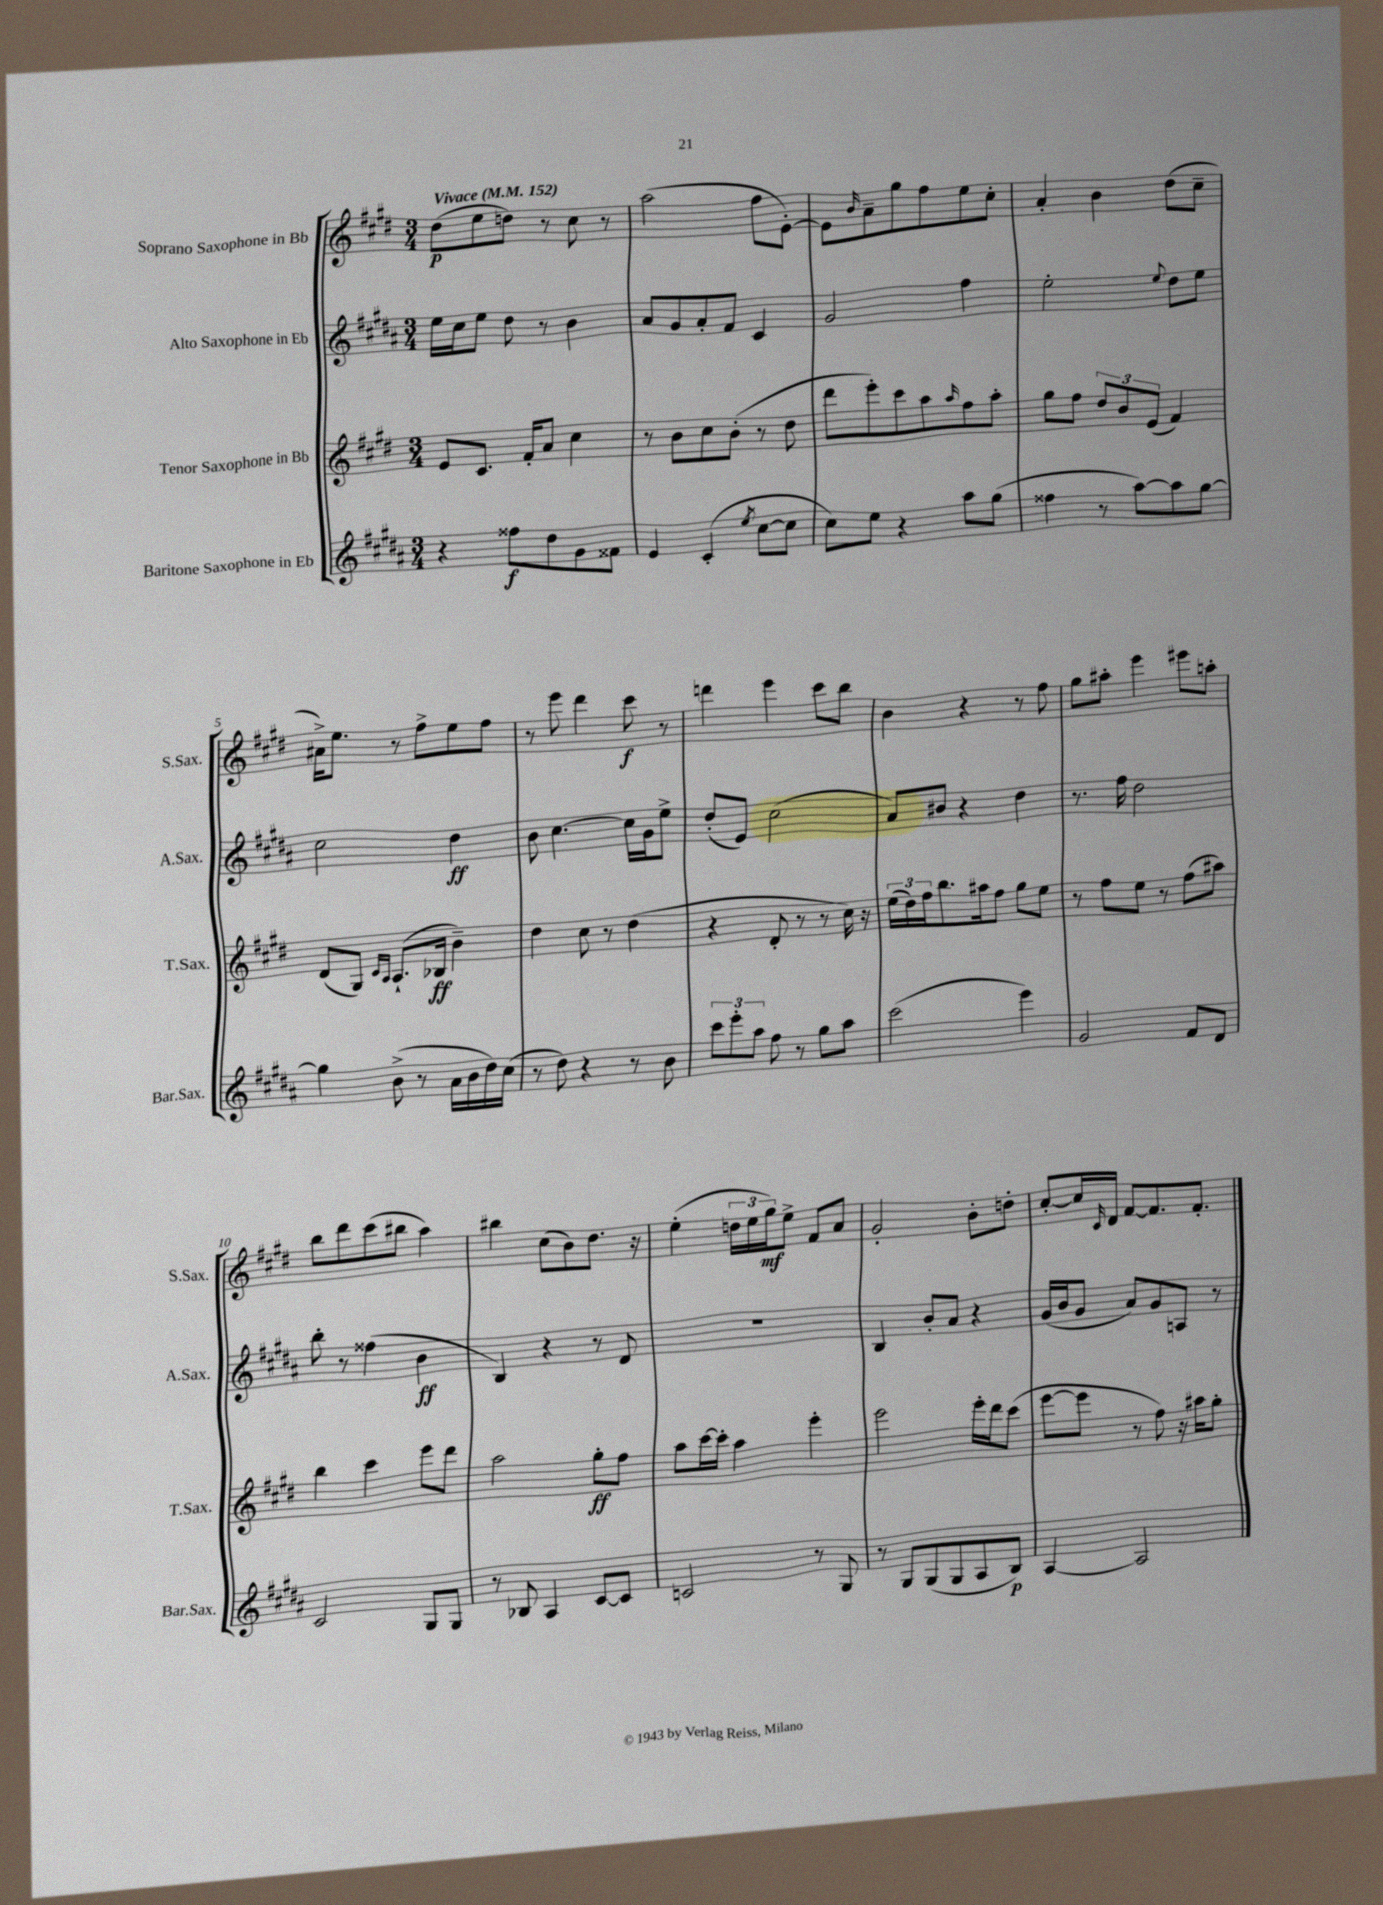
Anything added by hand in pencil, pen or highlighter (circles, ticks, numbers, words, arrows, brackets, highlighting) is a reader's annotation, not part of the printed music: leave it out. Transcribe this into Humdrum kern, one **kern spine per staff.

**kern	**kern	**kern	**kern
*staff4	*staff3	*staff2	*staff1
*clefG2	*clefG2	*clefG2	*clefG2
*k[f#c#g#d#a#]	*k[f#c#g#d#]	*k[f#c#g#d#a#]	*k[f#c#g#d#]
*M3/4	*M3/4	*M3/4	*M3/4
*MM152	*MM152	*MM152	*MM152
4r	8e	16ee	(8dd#
.	.	16cc#	.
.	8.c#	8ee	8ee
8ff##	.	8dd#	8dd)
.	16f#'	.	.
8dd#	8a	8r	8r
8g#	4cc#	4b	8cc#
8f##	.	.	8r
=	=	=	=
4e	8r	8a#	(2aa
.	8b	8g#	.
(4c#'	8cc#	8a#'	.
.	(8b'	8f#	.
8qee	.	.	.
[8cc#	8r	4c#	8ff#
8cc#]	8dd#	.	[8e')
=	=	=	=
8cc#)	8ddd#	2g#	8e]
.	.	.	16qqb
8ee	8eee')	.	8a~
4r	8ccc#	.	8gg#
.	8aa	.	8ff#
.	16qqaa	.	.
8aa#	8ff#	4ff#	8ee
(8gg#	8aa'	.	8cc#'
=	=	=	=
4ff##	8gg#	2ee'	4a'
.	8ff#	.	.
8r	12dd#	.	4b
.	12b	.	.
[8aa#)	.	.	.
.	(12e	.	.
.	.	8qqee	.
8aa#]	4f#)	8dd#	(8dd#
[8gg#	.	8ee	8cc#~
=	=	=	=
4gg#]	(8d#	2cc#	16a#^)
.	.	.	8.ee
.	8G#)	.	.
.	16qqc#	.	.
.	16qqA	.	.
(8b^	(8.A`	.	8r
8r	.	.	8ff#^
.	16B-	.	.
16a#	4b~)	4dd#	8ee
16b	.	.	.
16dd#)	.	.	8ff#
(16cc#	.	.	.
=	=	=	=
8r	4dd#	8b	8r
8dd#)	.	[4.cc#	8eee
4r	8cc#	.	4ddd#
.	8r	.	.
8r	(4dd#	16cc#]	8ccc#
.	.	16g#	.
8b	.	8ee^	8r
=	=	=	=
12ccc#	4r	(8dd#'	4ddd
12eee'	.	.	.
.	.	8e)	.
12aa#	.	.	.
8ff#	8d#'	(2cc#	4eee
8r	8r	.	.
8gg#	8r	.	8ccc#
8aa#	16cc#)	.	8bb
.	16r	.	.
=	=	=	=
(2ccc#	(24ee	8a#)	4b
.	24dd#)	.	.
.	24ff#	.	.
.	8.bb	8b#	.
.	.	4r	4r
.	16aa#	.	.
.	8ff#	.	.
4eee)	8gg#	4dd#	8r
.	8ee	.	8ff#
=	=	=	=
2g#	8r	8.r	8gg#
.	8ff#	.	8aa#'
.	.	16ff#	.
.	8ee	2dd#	4eee
.	8r	.	.
8f#	(8ff#	.	8eee#
8d#	8aa#)	.	8aa'
=	=	=	=
2c#	4bb	8bb'	8bb
.	.	8r	8ddd#
.	4ccc#	(4ff##	(8ccc#
.	.	.	8bb#
8G#	8eee	4b	4aa)
8G#	8ddd#	.	.
=	=	=	=
8r	2aa	4B)	4bb#
8B-	.	.	.
4A#	.	4r	(8cc#
.	.	.	8b)
[8c#	8gg#'	8r	8.dd#
8c#]	8ff#	8d#	.
.	.	.	16r
=	=	=	=
2c	8aa	2.r	(4ee'
.	[16ccc#	.	.
.	16ccc#']	.	.
.	4aa	.	24dd
.	.	.	24ee
.	.	.	24gg#)
.	.	.	8ee^
8r	4eee'	.	8f#
8G#	.	.	8a
=	=	=	=
8r	2eee	4B	2g#'
8G#	.	.	.
(8G#	.	8b'	.
8G#	.	8a#	.
8A#	16eee'	4r	8b'
.	16ddd#	.	.
8B)	(8ccc#	.	8dd'
=	=	=	=
[4A#	[8eee	(16g#	[8cc#'
.	.	16b	.
.	8eee]	8g#	16cc#]
.	.	.	16qqc#
.	.	.	16d#
2A#]	8r	8a#)	[8f#
.	8ff#)	8g#	8.f#]
.	16r	8A	.
.	16aa#	.	8.f#'
.	8gg#'	8r	.
==	==	==	==
*-	*-	*-	*-
